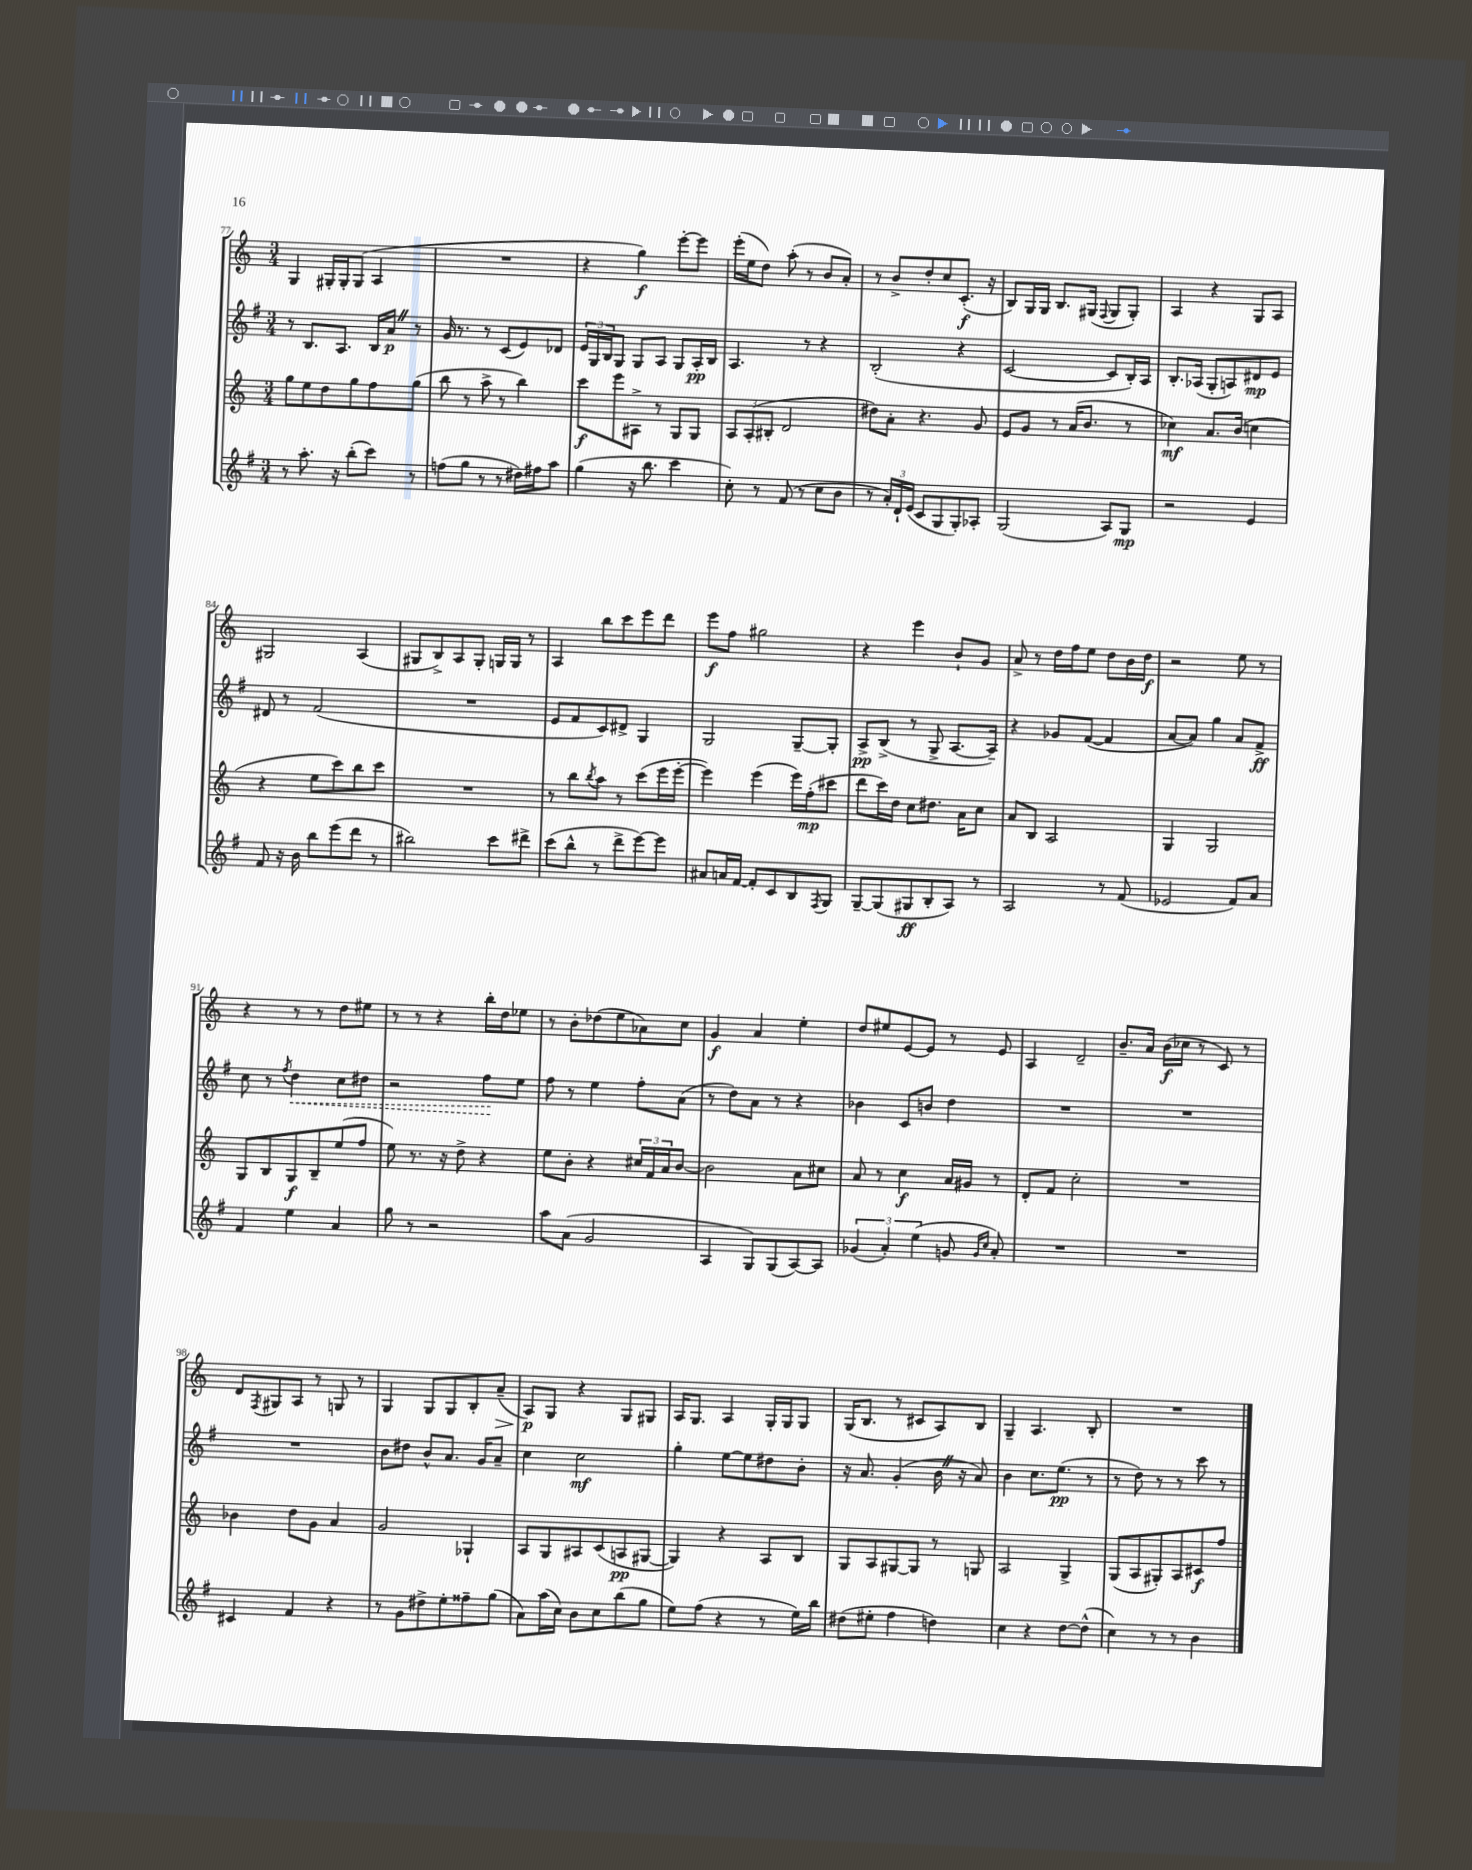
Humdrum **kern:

**kern	**dynam	**kern	**dynam	**kern	**dynam	**kern	**dynam
*part4	*part4	*part3	*part3	*part2	*part2	*part1	*part1
*staff4	*staff4	*staff3	*staff3	*staff2	*staff2	*staff1	*staff1
*clefG2	*	*clefG2	*	*clefG2	*	*clefG2	*
*k[f#]	*	*k[]	*	*k[f#]	*	*k[]	*
*M3/4	*	*M3/4	*	*M3/4	*	*M3/4	*
=77	=77	=77	=77	=77	=77	=77	=77
8r	.	8gg\L	.	8r	.	4G/	.
8.aa'\	.	8ee\	.	8.B/L	.	.	.
.	.	8dd\	.	.	.	16G#X'/LL	.
16r	.	.	.	8.A/J	.	16G#'/J	.
(8bb'\L	.	8gg\	.	.	.	(8G#/J	.
8ccc\J)	.	8ff\	.	16B/LL	.	4A/	.
.	.	.	.	16aZ/JJ	p	.	.
8r	.	(8gg\J	.	8r	.	.	.
=78	=78	=78	=78	=78	=78	=78	=78
(8ffn\L	.	8bb\	.	16g/	.	2.r	.
.	.	.	.	8.r	.	.	.
8gg\J	.	8r	.	.	.	.	.
8r	.	8aa^\	.	8r	.	.	.
8r	.	8r	.	(8c/L	.	.	.
16dd#X\LL)	.	4bb\)	.	8e/)	.	.	.
16ff#X\J	.	.	.	.	.	.	.
8aa\J	.	.	.	8d-X/J	.	.	.
=79	=79	=79	=79	=79	=79	=79	=79
(4gg\	.	8ccc\L	f	24e/LL	.	4r	.
.	.	.	.	24G/	.	.	.
.	.	.	.	24B/J	.	.	.
.	.	8eee\	.	8G/J	.	.	.
16r	.	8A#X^\J	.	8G/L	.	4gg\)	f
8.bb\	.	.	.	.	.	.	.
.	.	8r	.	8A/J	.	.	.
4ccc\	.	8G/L	.	8G/L	.	[8eee'\L	.
.	.	8G/J	.	16A'/L	pp	8eee\J]	.
.	.	.	.	16B/JJ	.	.	.
=80	=80	=80	=80	=80	=80	=80	=80
8cc'\)	.	12A/L	.	4.A/	.	(16eee'\LL	.
.	.	.	.	.	.	16ee\J	.
.	.	(12A'/	.	.	.	.	.
8r	.	.	.	.	.	8dd\J)	.
.	.	12B#X'/J	.	.	.	.	.
(8f#/	.	2d/	.	.	.	(8aa'\	.
8r	.	.	.	8r	.	8r	.
8cc\L	.	.	.	4r	.	8b/L	.
8b\J	.	.	.	.	.	8a'/J)	.
=81	=81	=81	=81	=81	=81	=81	=81
8r	.	8dd#X\L)	.	(2B'/	.	8r	.
24a'/LL)	.	8a'\J	.	.	.	8b^/L	.
24d`/	.	.	.	.	.	.	.
(24e/JJ	.	.	.	.	.	.	.
8c/L	.	4.r	.	.	.	8dd'/	.
8G/	.	.	.	.	.	8cc/	.
8G'/)	.	.	.	4r	.	(8.c'/J	f
8A-X'/J	.	8g/	.	.	.	.	.
.	.	.	.	.	.	16r	.
=82	=82	=82	=82	=82	=82	=82	=82
(2G/	.	8e/L	.	[2c/	.	8B/L)	.
.	.	8g/J	.	.	.	16G/L	.
.	.	.	.	.	.	16G/JJ	.
.	.	8r	.	.	.	8.B/L	.
.	.	(16a/KL	.	.	.	.	.
.	.	8.b/J	.	.	.	(16G#X/Jk	.
.	.	.	.	.	.	8qqF/	.
8A/L)	.	.	.	8c/L]	.	8G#/L	.
8G/J	mp	8r	.	16B'/L)	.	8G#'/J)	.
.	.	.	.	16A/JJ	.	.	.
=83	=83	=83	=83	=83	=83	=83	=83
2r	.	4cc-X\)	mf	8.B'/L	.	4A/	.
.	.	.	.	(16A-X/Jk	.	.	.
.	.	8.a/L	.	8G'/L	.	4r	.
.	.	.	.	8An/)	.	.	.
.	.	(16b/Jk	.	.	.	.	.
4e/	.	4ccn\	.	8d#X/	mp	8G/L	.
.	.	.	.	8e/J	.	8A/J	.
!!LO:LB:g=z
=84	=84	=84	=84	=84	=84	=84	=84
8f#/	.	4r	.	8d#X/	.	2G#X/	.
16r	.	.	.	8r	.	.	.
16b\	.	.	.	.	.	.	.
8bb\L	.	8ee\L	.	(2f#/	.	.	.
(8eee\	.	8ccc\)	.	.	.	.	.
8ddd\J	.	8bb\	.	.	.	(4A/	.
8r	.	8ccc\J	.	.	.	.	.
=85	=85	=85	=85	=85	=85	=85	=85
2bb#X\)	.	2.r	.	2.r	.	8G#X/L	.
.	.	.	.	.	.	8B^/)	.
.	.	.	.	.	.	8A/	.
.	.	.	.	.	.	8G#'/J	.
8ccc\L	.	.	.	.	.	16Gn/LL	.
.	.	.	.	.	.	16G/JJ	.
8ddd#X^\J	.	.	.	.	.	8r	.
=86	=86	=86	=86	=86	=86	=86	=86
(8ccc\L	.	8r	.	8e/L	.	4A/	.
8bb^^\J	.	8bb\L	.	8f#/	.	.	.
.	.	8qbb/	.	.	.	.	.
8r	.	8aa\J	.	8c/)	.	8bb\L	.
8ddd^\L	.	8r	.	8d#X^/J	.	8ccc\	.
[8eee\)	.	(8ccc\L	.	4G/	.	8eee\	.
8eee\J]	.	16eee\L	.	.	.	8ddd\J	.
.	.	[16eee'\JJ	.	.	.	.	.
=87	=87	=87	=87	=87	=87	=87	=87
8a#X/L	.	4eee\])	.	2G/	.	8eee\L	f
16an/L	.	.	.	.	.	8ff\J	.
[16f#/JJ	.	.	.	.	.	.	.
8f#'/L]	.	(4eee\	.	.	.	2gg#X\	.
8c/	.	.	.	.	.	.	.
8B/	.	16eee\LL)	.	[8G~/L	.	.	.
.	.	(16ff'\J	mp	.	.	.	.
8qF#/	.	.	.	.	.	.	.
8G/J	.	8ccc#X\J	.	8G'/J]	.	.	.
=88	=88	=88	=88	=88	=88	=88	=88
[8G~/L	.	8ddd\L	.	8A^/L	pp	4r	.
(8G/]	.	16ccc\L)	.	(8B^/J	.	.	.
.	.	16dd\JJ	.	.	.	.	.
8G#X/	ff	8cc\L	.	8r	.	4eee\	.
8B'/	.	8.dd#X\J	.	8G^/	.	.	.
8A/J)	.	.	.	[8.A/L	.	8b`/L	.
.	.	16a\KL	.	.	.	.	.
8r	.	8cc\J	.	.	.	8g/J	.
.	.	.	.	16A~/Jk])	.	.	.
=89	=89	=89	=89	=89	=89	=89	=89
2A/	.	8a/L	.	4r	.	8a^/	.
.	.	8B/J	.	.	.	8r	.
.	.	2A/	.	8g-X/L	.	16dd\LL	.
.	.	.	.	.	.	16ff\J	.
.	.	.	.	([8f#/J	.	8ee\J	.
8r	.	.	.	4f#/]	.	8dd\L	.
(8f#/	.	.	.	.	.	16b\L	.
.	.	.	.	.	.	16dd\JJ	f
=90	=90	=90	=90	=90	=90	=90	=90
2e-X/	.	4G/	.	[8a/L	.	2r	.
.	.	.	.	8a/J])	.	.	.
.	.	2G/	.	4gg\	.	.	.
8f#/L)	.	.	.	8a/L	.	8ee\	.
8a/J	.	.	.	8f#^/J	ff	8r	.
!!LO:LB:g=z
=91	=91	=91	=91	=91	=91	=91	=91
4f#/	.	8G/L	.	8cc\	.	4r	.
.	.	8B/	.	8r	.	.	.
.	.	.	.	8qff#/	.	.	.
!	!	!	!	!	!LO:HP:b	!	!
4ee\	.	8G/	f	4dd\	<	8r	.
.	.	8B~/	.	.	.	8r	.
4a/	.	(8ee/	.	8cc\L	.	8dd\L	.
.	.	8ff/J	.	8dd#X\J	.	8ee#X\J	.
=92	=92	=92	=92	=92	=92	=92	=92
8gg\	.	8ee\)	.	2r	.	8r	.
8r	.	8.r	.	.	.	8r	.
2r	.	.	.	.	.	4r	.
.	.	16r	.	.	.	.	.
.	.	8dd^\	.	.	.	.	.
.	.	4r	.	8ff#\L	.	16bb'\LL	.
.	.	.	.	.	.	16dd\J	.
.	.	.	.	8ee\J	[	8ee-X\J	.
=93	=93	=93	=93	=93	=93	=93	=93
8aa\L	.	8ee\L	.	8ff#\	.	8r	.
(8a\J	.	8b'\J	.	8r	.	8b'\L	.
2g/	.	4r	.	4ee\	.	(8dd-X\	.
.	.	.	.	.	.	8ee\	.
.	.	24cc#X/LL	.	8ff#'\L	.	8a-X\)	.
.	.	24f/	.	.	.	.	.
.	.	24a/J	.	.	.	.	.
.	.	[8b/J	.	(8a\J	.	8cc\J	.
=94	=94	=94	=94	=94	=94	=94	=94
4A/	.	2b\]	.	8r	.	4g/	f
.	.	.	.	8dd\L)	.	.	.
8G/L)	.	.	.	8a\J	.	4a/	.
(8G/	.	.	.	8r	.	.	.
[8A/)	.	8a\L	.	4r	.	4ee'\	.
8A/J]	.	8cc#X\J	.	.	.	.	.
=95	=95	=95	=95	=95	=95	=95	=95
(6g-X/	.	8a/	.	4b-X\	.	8dd/L	.
.	.	8r	.	.	.	8ee#X/	.
6a'/)	.	.	.	.	.	.	.
.	.	4cc\	f	8c/L	.	[8e/	.
(6ee\	.	.	.	.	.	.	.
.	.	.	.	8bn/J	.	8e/J]	.
8gn/	.	16a/LL	.	4dd\	.	8r	.
.	.	16g#X/JJ	.	.	.	.	.
16qqg/LL	.	.	.	.	.	.	.
16qqcc/JJ	.	.	.	.	.	.	.
8a'/)	.	8r	.	.	.	8e/	.
=96	=96	=96	=96	=96	=96	=96	=96
2.r	.	8d'/L	.	2.r	.	4A/	.
.	.	8f/J	.	.	.	.	.
.	.	2cc'\	.	.	.	2d~/	.
=97	=97	=97	=97	=97	=97	=97	=97
2.r	.	2.r	.	2.r	.	8.b~/L	.
.	.	.	.	.	.	16a/Jk	.
.	.	.	.	.	.	(16b\LL	f
.	.	.	.	.	.	16cc-X\JJ	.
.	.	.	.	.	.	8r	.
.	.	.	.	.	.	8c/)	.
.	.	.	.	.	.	8r	.
!!LO:LB:g=z
=98	=98	=98	=98	=98	=98	=98	=98
4c#X/	.	4b-X\	.	2.r	.	8d/L	.
.	.	.	.	.	.	8qF/	.
.	.	.	.	.	.	8G#X/	.
4f#/	.	8dd\L	.	.	.	8A/J	.
.	.	8g\J	.	.	.	8r	.
4r	.	4a/	.	.	.	8Gn/	.
.	.	.	.	.	.	8r	.
=99	=99	=99	=99	=99	=99	=99	=99
8r	.	2g/	.	8b\L	.	4G/	.
8g\L	.	.	.	8dd#X\J	.	.	.
8dd#X^\	.	.	.	8b^^/L	.	8G/L	.
8ee'\	.	.	.	8.a/J	.	8G/	.
8ff##X~\	.	4G-X`/	.	.	.	8B'/	.
.	.	.	.	16g/KL	.	.	.
!	!	!	!	!	!	!	!LO:HP:b
(8gg\J	.	.	.	8a~/J	.	(8a~/J	>
=100	=100	=100	=100	=100	=100	=100	=100
8a\L)	.	8A/L	.	4cc\	.	8A/L)	p
(16aa\L	.	8G/	.	.	.	8G/J	]
16cc\JJ)	.	.	.	.	.	.	.
8b\L	.	8A#X/	.	2cc\	mf	4r	.
8cc\	.	(8c/	.	.	.	.	.
(8bb\	.	8An/	pp	.	.	8G/L	.
8gg\J	.	[8G#X/J	.	.	.	8G#X/J	.
=101	=101	=101	=101	=101	=101	=101	=101
8ee\L)	.	4G#/])	.	4gg'\	.	16A/KL	.
.	.	.	.	.	.	8.G/J	.
(8ff#\J	.	.	.	.	.	.	.
4r	.	4r	.	[8ee\L	.	4A/	.
.	.	.	.	8ee\]	.	.	.
8r	.	8A/L	.	8dd#X\	.	16G'/LL	.
.	.	.	.	.	.	16G/J	.
16ee\LL)	.	8B/J	.	8b'\J	.	8G/J	.
16bb\JJ	.	.	.	.	.	.	.
=102	=102	=102	=102	=102	=102	=102	=102
(8dd#X\L	.	8G/L	.	16r	.	(16G/KL	.
.	.	.	.	8.a/	.	8.B/J	.
8ee#X'\J	.	8A/	.	.	.	.	.
4ff#\	.	[8G#X/	.	(4g'/	.	8r	.
.	.	8G#/J]	.	.	.	8c#X/L	.
4ddn\)	.	8r	.	16bZ\	.	8A/)	.
.	.	.	.	16r	.	.	.
.	.	8Gn/	.	8a/)	.	8B/J	.
=103	=103	=103	=103	=103	=103	=103	=103
4cc\	.	2A/	.	4b\	.	4G~/	.
4r	.	.	.	8.cc\L	.	4.A/	.
.	.	.	.	(8.ee\J	pp	.	.
[8dd\L	.	4G^/	.	.	.	.	.
(8dd^^\J]	.	.	.	8r	.	8B'/	.
=104	=104	=104	=104	=104	=104	=104	=104
4cc\)	.	(8G/L	.	8r	.	2.r	.
.	.	8A/	.	8dd\)	.	.	.
8r	.	8G#X'/)	.	8r	.	.	.
8r	.	8A/	.	8r	.	.	.
4b\	.	8c#X/	f	8ccc\	.	.	.
.	.	8ff/J	.	8r	.	.	.
==	==	==	==	==	==	==	==
*-	*-	*-	*-	*-	*-	*-	*-
